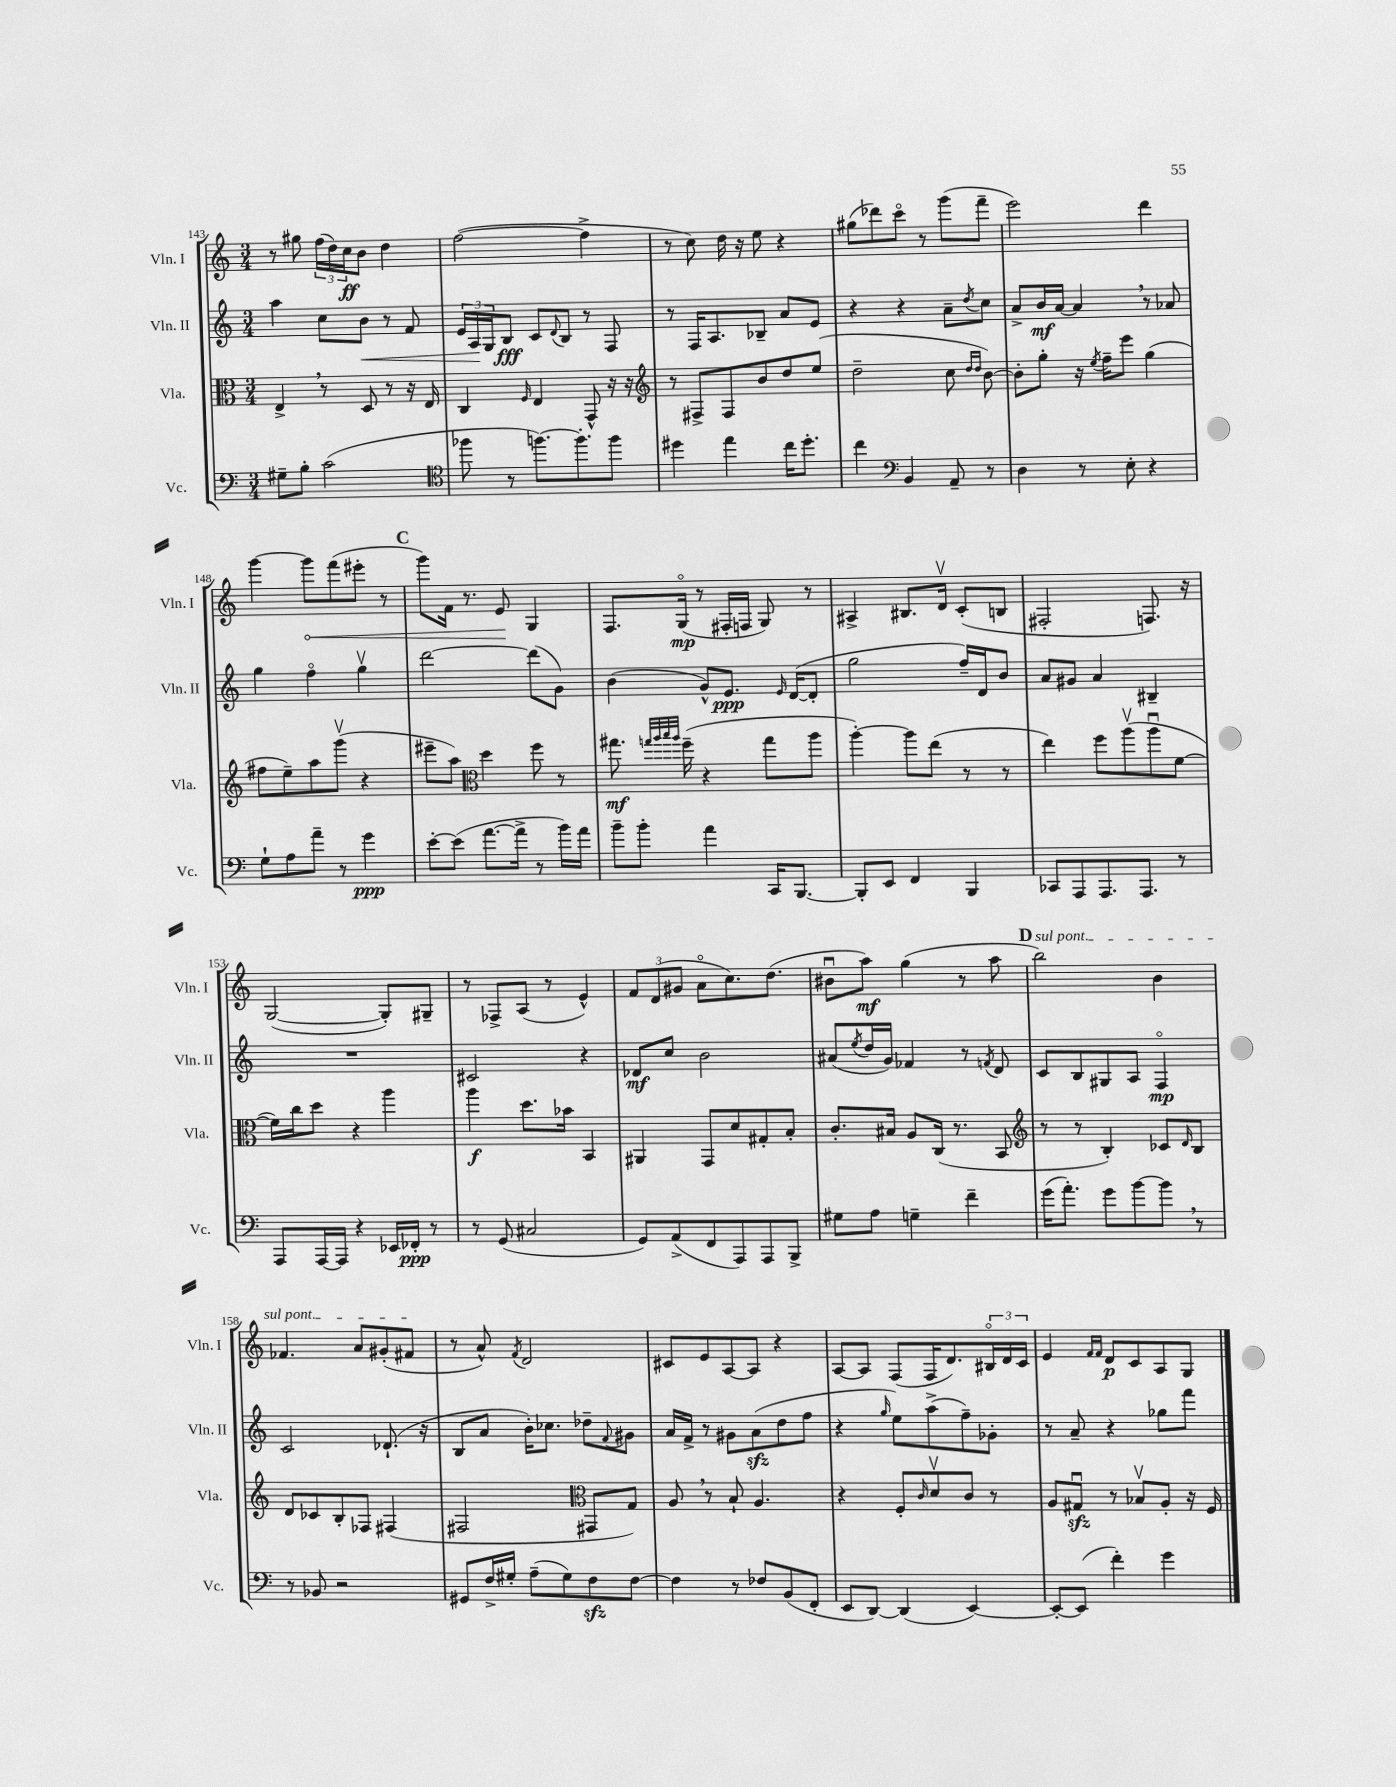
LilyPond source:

<<
\new StaffGroup <<
\new Staff = "s0" \with { instrumentName = "Vln. I" shortInstrumentName = "Vln. I" } {
    \clef treble \key c \major \numericTimeSignature \time 3/4
    r8 gis''8 \tuplet 3/2 { f''16( d''16) c''16\ff } b'8 d''4 |
    f''2~( f''4-> |
    r8 c''8) d''16 r16 e''8 r4 |
    gis''8( des'''8) c'''8\flageolet r8 g'''8( f'''8-- |
    e'''2) d'''4 |
    g'''4~ \once \override Hairpin.circled-tip = ##t g'''8\< f'''8( eis'''8-. r8 |
    \mark \markup { \bold "C" } g'''8) f'16 r8. e'8\! g4 |
    f8. g16\flageolet\mp( r8 fis16-. f16 g8) r8 |
    ais4-> bis8. d'16\upbow c'8-.( b8 |
    fis2-. f8.) r16 |
    g2~( g8-.) gis8-- |
    r8 fes8-> a8( r8 e'4-^) |
    \tuplet 3/2 { f'8 d'8( gis'8 } a'8\flageolet c''8.) d''8.( |
    bis'8\downbow a''8\mf) g''4( r8 a''8 |
    \mark \markup { \bold "D" } \once \override TextSpanner.bound-details.left.text = \markup { \italic "sul pont." } b''2\startTextSpan) b'4 |
    fes'4. a'8 gis'8-.( fis'8\stopTextSpan |
    r8 a'8-^) \acciaccatura { f'8 } d'2 |
    cis'8 e'8 a8~ a8 r4 |
    a8~ a8 f8( f16 d'8.) \tuplet 3/2 { bis16\flageolet d'16 c'16 } |
    e'4 \grace { f'16 f'16 } d'8\p c'8 a8 g8 \bar "|." |
}
\new Staff = "s1" \with { instrumentName = "Vln. II" shortInstrumentName = "Vln. II" } {
    \clef treble \key c \major \numericTimeSignature \time 3/4
    a''4 c''8 b'8\< r8 f'8 |
    \tuplet 3/2 { e'16 a16\! g16 } b8\fff c'8 \appoggiatura { d'8 } b8 r8 f8 |
    r8 f16 a8. bes8-- a'8 e'8 |
    r4 r4 a'8-- \acciaccatura { d''8 } c''8 |
    a'8-> b'16\mf a'16~ a'4 \breathe r8 aes'8 |
    g''4 f''4\flageolet g''4\upbow |
    \mark \markup { \bold "C" } d'''2~ d'''8( g'8) |
    b'4( g'8-^) e'8.\ppp \grace { e'16 } d'16~( d'8-. |
    g''2 f''16--) d'16 b'8 |
    a'8 gis'8 a'4 bis4-- |
    R2. |
    cis'2 r4 |
    des'8\mf c''8 b'2 |
    ais'8( \acciaccatura { e''8 } d''16 g'16) fes'4 r8 \acciaccatura { f'8 } d'8 |
    \mark \markup { \bold "D" } c'8 b8 gis8 a8 f4\flageolet\mp |
    c'2 des'8.-!( r16 |
    b8 a'8 b'16-.) ces''8. des''8-- \appoggiatura { f'8 } gis'8 |
    a'16 f'16-> r8 gis'8 a'8\sfz( d''8 f''8 |
    r4 \grace { g''16 } e''8) a''8->( f''8--) ges'8-. |
    r8 a'8-- r4 ges''8 f'''8 \bar "|." |
}
\new Staff = "s2" \with { instrumentName = "Vla." shortInstrumentName = "Vla." } {
    \clef alto \key c \major \numericTimeSignature \time 3/4
    e4-> \breathe r8 d8 r8 r16 e16 |
    c4 \grace { f16 } e4 g,8-^ r16 r16 |
    \clef treble r8 fis8-> fis8 b'8 d''8 e''8( |
    d''2-- c''8 \grace { d''16 d''16 } b'8~) |
    b'8-. g''8-. r16 \acciaccatura { e''8 } f''16-- e'''8 g''4( |
    fis''8 e''8--) a''8 g'''8\upbow( r4 |
    \mark \markup { \bold "C" } eis'''8-- a''8) \clef alto d''4 f''8 r8 |
    gis''8.\mf \grace { g''32 a''32 b''32 a''32 } f''16--( r4 g''8 a''8 |
    a''4~-.) a''8 e''8( r8 r8 |
    e''4) f''8 a''8\upbow( a''8\downbow f'8~ |
    f'16) c''16 d''8 r4 a''4 |
    a''4\f d''8. bes'16 b,4 |
    ais,4 g,8 d'8 gis8-. b8-. |
    c'8.-. bis16 a8 c16( r8. b,8 |
    \mark \markup { \bold "D" } \clef treble r8 r8 b4-.) ces'8 \grace { d'16 } b8 |
    d'8 ces'8 b8-. fes8 fis4( |
    fis2 \clef alto gis,8 g8) |
    a8 \breathe r8 b8-! a4. |
    r4 f8-. \grace { c'16 } d'8\upbow c'8 r8 |
    a8 gis8\downbow\sfz r8 bes8\upbow a8-. r16 f16 \bar "|." |
}
\new Staff = "s3" \with { instrumentName = "Vc." shortInstrumentName = "Vc." } {
    \clef bass \key c \major \numericTimeSignature \time 3/4
    gis8-- b8-. c'2( |
    \clef tenor fes''8 r8 f''8.~) f''8.-. f''8 |
    dis''4 e''4 c''16 dis''8.-. |
    c''4 \clef bass b,4 a,8-- r8 |
    d4 r8 e8-. r4 |
    g8-! a8 a'8-- r8 g'4\ppp |
    \mark \markup { \bold "C" } e'8~-. e'8( a'8.~ a'16-> r8 b'16) a'16 |
    b'8-- b'8-. a'4 c,16 b,,8.~ |
    b,,8-. e,8 f,4 b,,4 |
    ces,8 a,,8 a,,8. a,,8. r8 |
    a,,8 a,,16~ a,,16 r4 ees,16 fes,16-.\ppp r8 |
    r8 g,8( cis2 |
    g,8) a,8->( f,8 a,,8) a,,8 b,,8-> |
    gis8 a8 g4-- f'4-- |
    \mark \markup { \bold "D" } g'16( a'8.-.) g'8 b'8~ b'8 \breathe r8 |
    r8 bes,8 r2 |
    gis,8 f16-> gis16-. a8--( gis8) f8\sfz f8~ |
    f4 r8 fes8 b,8( f,8-. |
    e,8 d,8~) d,4( e,4~) |
    e,8~-. e,8( f'4-.) g'4 \bar "|." |
}
>>
>>
\layout { \context { \Score currentBarNumber = #143 } }
